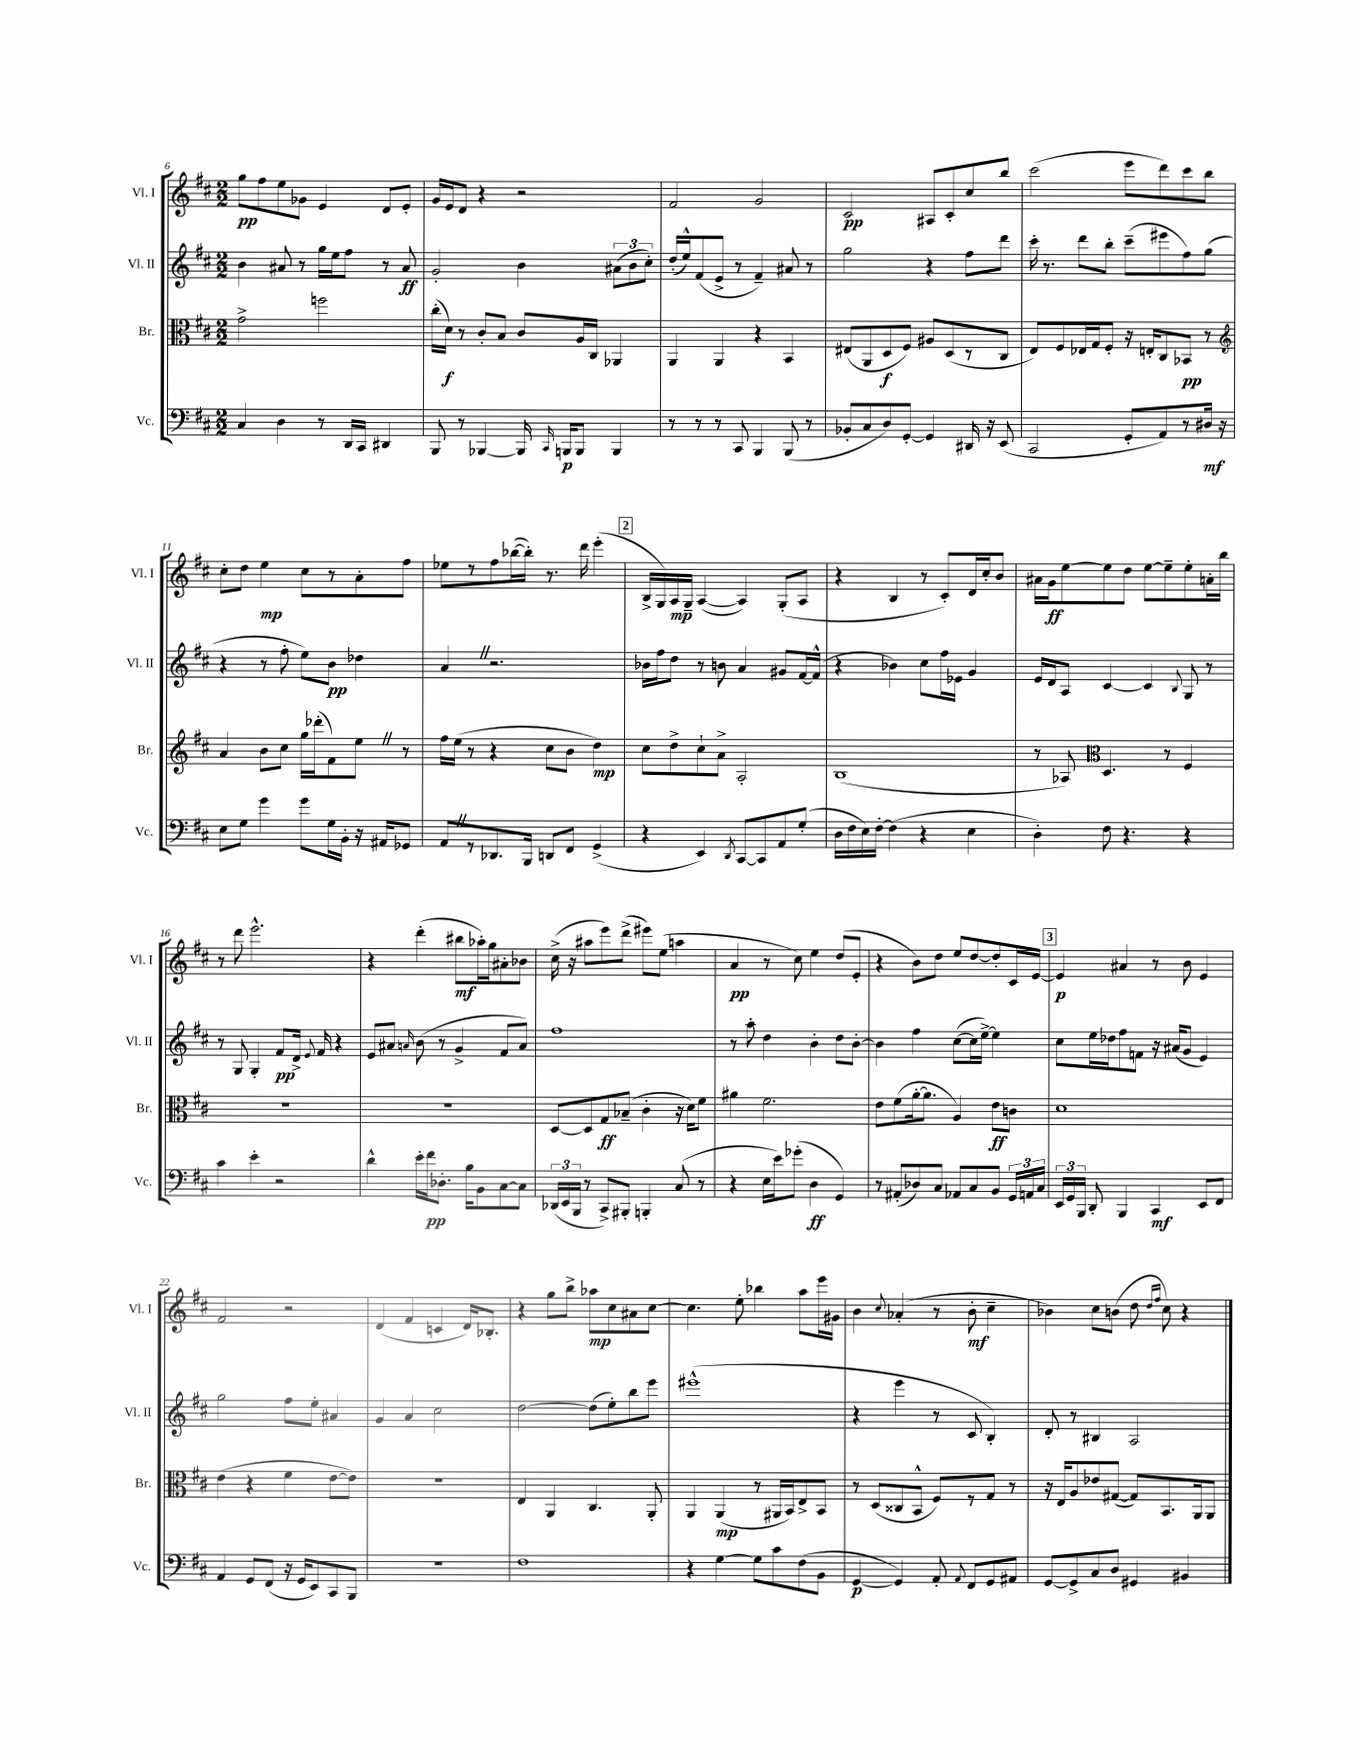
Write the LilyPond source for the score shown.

<<
\new StaffGroup <<
\new Staff = "s0" \with { instrumentName = "Vl. I" shortInstrumentName = "Vl. I" } {
    \clef treble \key d \major \numericTimeSignature \time 2/2
    \autoBeamOff g''8[\pp fis''8 e''8 ges'8] e'4 d'8[ e'8]-. |
    g'16[ e'16 d'8] r4 r2 |
    fis'2 g'2 |
    cis'2\pp ais8[ cis'8-. cis''8 b''8] |
    cis'''2( e'''8[ d'''8) cis'''8 b''8] |
    cis''8[-. d''8] e''4\mp cis''8[ r8 a'8-. fis''8] |
    ees''8[ r8 fis''8 bes''16~( bes''16]-.) r8. d'''16 e'''4-.( |
    \mark \markup { \box "2" } b16[-> g16) a16\mp g16]-- a4~( a4) g8[-.( a8] |
    r4 b4 r8 cis'8[-.) d'16 cis''16-. b'8] |
    ais'16[ g'16\ff e''8~ e''8 d''8] e''8[~ e''8-- e''8-. a'16-. b''16] |
    r8 d'''8 e'''2.-^ |
    r4 d'''4-.( bis''8[\mf aes''16-.) g''16 ais'8-. bes'8] |
    cis''16->( r16 ais''8[ e'''8) d'''8]->( eis'''8[) e''8]( a''4 |
    a'4\pp r8 cis''8) e''4 d''8[( e'8]-. |
    r4 b'8[) d''8] e''8[ d''8~ d''8-. cis'16 e'16]~ |
    \mark \markup { \box "3" } e'4\p ais'4 r8 b'8 e'4 |
    fis'2 r2 |
    d'4( fis'4 c'4 d'16[) bes8.]-. |
    r4 g''8[ b''8]-> aes''8[\mp cis''8 ais'8 cis''8]~ |
    cis''4. e''8-. bes''4 a''8[ e'''16 gis'16] |
    b'4 \appoggiatura { cis''8 } aes'4-.( r8 b'8-.\mf cis''4-- |
    bes'4) cis''8[ b'8]( d''8 \grace { d''16[ fis''16] } cis''8) r4 \bar "|." |
}
\new Staff = "s1" \with { instrumentName = "Vl. II" shortInstrumentName = "Vl. II" } {
    \clef treble \key d \major \numericTimeSignature \time 2/2
    \autoBeamOff b'4 ais'8 r8 g''16[ e''16 fis''8] r8 ais'8\ff |
    g'2-. b'4 \tuplet 3/2 { ais'8[( b'8 cis''8]-.) } |
    d''16[-.( e''16-^) fis'8( e'8]-> r8 fis'4--) ais'8 r8 |
    g''2 r4 fis''8[ d'''8] |
    cis'''16-. r8. d'''8[ b''8]-. cis'''8[--( eis'''8 fis''8) g''8]( |
    r4 r8 fis''8-. e''8[) b'8]\pp des''4 |
    a'4 \once \override BreathingSign.text = \markup { \musicglyph "scripts.caesura.straight" } \breathe r2. |
    \mark \markup { \box "2" } bes'16[ fis''16 d''8] r8 b'8 a'4 gis'8[ fis'16~ fis'16]-^( |
    r4 bes'4) cis''8[ fis''16 ees'16] g'4 |
    e'16[ d'16 a8] cis'4~ cis'4 \appoggiatura { b8 } g8 r8 |
    r8 g8 g4-. fis'8[\pp d'16]-> \appoggiatura { e'8 } fis'16 r4 |
    e'8[ ais'8] \grace { a'16 } b'8( r8 g'4-> fis'8[ a'8]) |
    fis''1 |
    r8 a''8-. d''4 b'4-. d''8[ b'8]~-. |
    b'4 fis''4 cis''8[~( cis''16 e''16]~->) e''4 |
    \mark \markup { \box "3" } cis''8[ e''16 des''16 fis''8 f'8] r16 ais'16[( g'8] e'4) |
    g''2 fis''8[ e''8]-. ais'4 |
    g'4 a'4 cis''2 |
    d''2~ d''8[( e''8-.) b''8 e'''8] |
    eis'''1-^( |
    r4 e'''4 r8 cis'8 b4-.) |
    d'8-. r8 bis4 a2 \bar "|." |
}
\new Staff = "s2" \with { instrumentName = "Br." shortInstrumentName = "Br." } {
    \clef alto \key d \major \numericTimeSignature \time 2/2
    \autoBeamOff g'2-> f''2 |
    cis''16[-.( d'16]\f) r8 cis'8[-. b8] cis'8[ a16 cis16] aes,4 |
    a,4 a,4 r4 b,4 |
    eis8[( a,8 d8\f fis8]) ais8[ d8( r8 cis8] |
    e8[) fis8 ees16 g16 fis8]-. r16 e16[-. cis8 bes,8]\pp r8 |
    \clef treble a'4 b'8[ cis''8] g''16[ des'''16-.( fis'8) e''8] \once \override BreathingSign.text = \markup { \musicglyph "scripts.caesura.straight" } \breathe r8 |
    fis''16[ e''16]( r8 r4 cis''8[ b'8] d''4\mp) |
    \mark \markup { \box "2" } cis''8[ d''8-> cis''8-! a'8]-> a2-. |
    b1( |
    r8 aes8) \clef alto d4. r8 fis4 |
    R1 |
    R1 |
    d8[~ d8 g8\ff bes8]--( cis'4-. r16 d'16[) fis'8] |
    ais'4 fis'2. |
    e'8[ fis'8( a'16~-. a'8.] a4) e'8[\ff c'8] |
    \mark \markup { \box "3" } d'1 |
    e'4( r4 fis'4 e'8[~ e'8]) |
    R1 |
    e4 a,4 cis4. a,8-. |
    a,4 a,4\mp( r8 ais,16[ b,16) e8-> b,8] |
    r8 d8[( cisis8 b,8]-^ fis8[) r8 g8] r8 |
    r16 e16[ a8 ees'8 gis8]~( gis8[) b,8. a,16 a,8] \bar "|." |
}
\new Staff = "s3" \with { instrumentName = "Vc." shortInstrumentName = "Vc." } {
    \clef bass \key d \major \numericTimeSignature \time 2/2
    \autoBeamOff cis4 d4 r8 d,16[ cis,16] dis,4 |
    b,,8 r8 bes,,4~ bes,,16 \grace { cis,16 } b,,16[\p b,,8] b,,4 |
    r8 r8 r8 cis,8 b,,4 b,,8( r8 |
    bes,8[-. cis8 d8) g,8]~-. g,4 dis,16 r16 e,8( |
    cis,2 g,8[-. a,8) r8 dis16]\mf r16 |
    e8[ g8] g'4 g'8[ g16 b,16]-. r16 ais,16[ ges,8] |
    a,8[ \once \override BreathingSign.text = \markup { \musicglyph "scripts.caesura.straight" } \breathe r8 des,8. b,,16] d,8[ fis,8] g,4->( |
    \mark \markup { \box "2" } r4 e,4) \acciaccatura { d,8 } cis,8[~ cis,8 a,8 g8]-.( |
    d16[ fis16 e16) fis16]~-. fis4( r4 e4 |
    d4-.) fis8 r4. r4 |
    cis'4 e'4-. r2 |
    d'4-^ e'16[-. fis'16\pp des8.]-. b16[ b,8 cis8~ cis8] |
    \tuplet 3/2 { des,16[( e,16 b,,16] } r8 cis,8[->) bis,,8]-. b,,4-. cis8( r8 |
    r4 e16[ e'16) ges'8]-.( d4\ff g,4) |
    r8 ais,8[-.( des8) cis8] aes,8[ cis8 b,8] \tuplet 3/2 { g,16[ a,16 cis16] } |
    \mark \markup { \box "3" } \tuplet 3/2 { e,16[ g,16 b,,16] } d,8-. b,,4 cis,4\mf e,8[ fis,8] |
    a,4 g,8[ fis,8]( r16 g,16[ e,8) cis,8 b,,8] |
    r1 |
    fis1 |
    r4 g4~ g8[ cis'8 fis8( b,8] |
    g,4~\p g,4) a,8-. \appoggiatura { a,8 } fis,8[ g,8 ais,8] |
    g,8[~ g,8-> cis8 d8] gis,4 bis,4 \bar "|." |
}
>>
>>
\layout { \context { \Score currentBarNumber = #6 } }
